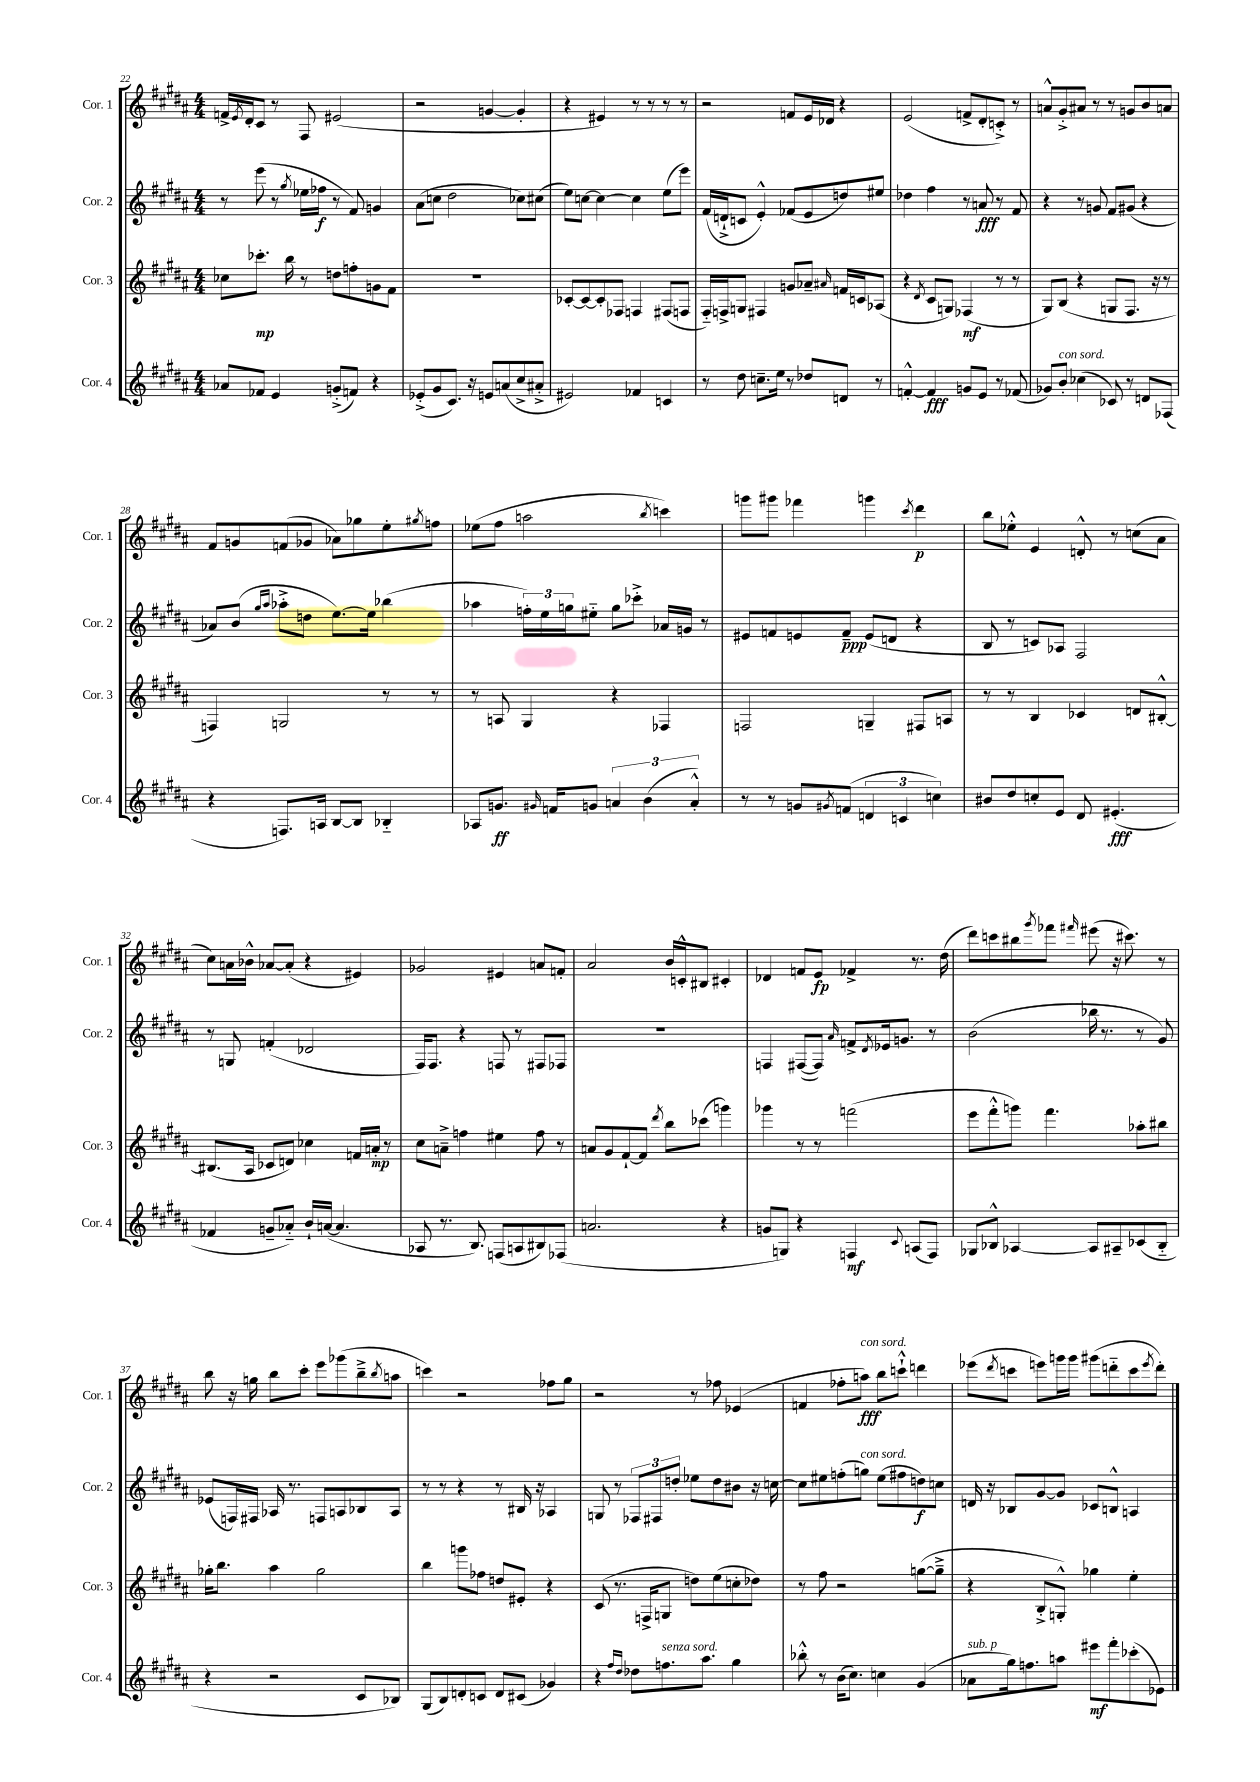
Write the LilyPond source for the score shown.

<<
\new StaffGroup <<
\new Staff = "s0" \with { instrumentName = "Cor. 1" shortInstrumentName = "Cor. 1" } {
    \clef treble \key b \major \numericTimeSignature \time 4/4
    f'16-> \acciaccatura { e'8 } dis'16-. cis'8 r8 fis8 eis'2( |
    r2 g'4~ g'4-. |
    r4 eis'4) r8 r8 r8 r8 |
    r2 f'8 e'16 des'16 r4 |
    e'2( f'8-> dis'8-. c'8-.->) r8 |
    a'8-^ gis'8-.-> ais'8 r8 r8 g'8 b'8 a'8 |
    fis'8 g'8 f'8( ges'8 aes'8) ges''8 e''8-. \acciaccatura { gis''8 } f''8 |
    ees''8( fis''8 a''2 \acciaccatura { b''8 } c'''4) |
    g'''8 gis'''8 fes'''4 g'''4 \acciaccatura { cis'''8 } dis'''4\p |
    b''8 ees''8-.-^ e'4 d'8-.-^ r8 c''8( ais'8 |
    cis''8) a'16 bes'16-^ aes'8~ aes'8-.( r4 eis'4) |
    ges'2 eis'4 a'8 f'8-. |
    ais'2 b'16 c'16-.-^ bis8 cis'4-. |
    des'4 f'8 e'8\fp fes'4-> r8. dis''16( |
    dis'''8) c'''8 bis''8 \acciaccatura { gis'''8 } fes'''8 \grace { fis'''16 } eis'''8( r16 cis'''8.) r8 |
    b''8 r16 g''16 b''8 cis'''8-. e'''8 ges'''8( b''8---> \acciaccatura { b''8 } a''8 |
    c'''4) r2 fes''8 gis''8 |
    r2 r8 fes''8 ees'4( |
    f'4 fes''8-. a''8\fff^\markup { \italic "con sord." }) b''8 c'''8-!-^ d'''4 |
    ees'''8( \acciaccatura { dis'''8 } c'''8 e'''8) g'''16 g'''16 gis'''8( d'''8-_ c'''8 \acciaccatura { e'''8 } d'''8-.) \bar "|." |
}
\new Staff = "s1" \with { instrumentName = "Cor. 2" shortInstrumentName = "Cor. 2" } {
    \clef treble \key b \major \numericTimeSignature \time 4/4
    r8 e'''8( r8 \acciaccatura { gis''8 } ees''16 fes''16\f r8 fis'8) g'4 |
    ais'8( c''8 dis''2 ces''8) cis''8( |
    e''8) c''8~ c''4~ c''4 e''8( e'''8) |
    fis'16( d'16-!-> c'8 e'4-.-^) fes'8( e'8 d''8) eis''8 |
    des''4 fis''4 r8 a'8\fff r8 fis'8 |
    r4 r8 g'8 fis'8 gis'8( r4 |
    aes'8) b'8( \grace { gis''16 ais''16 } aes''8-.-> d''8 e''8.~) e''16 bes''4( |
    aes''4 \tuplet 3/2 { f''16-.) e''16 g''16 } eis''8-_ g''8 ces'''8-.-> aes'16 g'16 r8 |
    eis'8 f'8 e'8 f'8--\ppp e'8( d'8 r4 |
    b8 r8 c'8) aes8 fis2 |
    r8 g8 f'4-.( des'2 |
    fis16) fis8. r4 f8 r8 fis8 fes8 |
    R1 |
    f4 fis8~( fis8) \grace { ais'16 } f'8-> \acciaccatura { dis'8 } ees'16 g'8. r8 |
    b'2( bes''16 r8. r8 gis'8) |
    ees'8( f16) fis16 aes16 r8. f8 a8 bes8 a8 |
    r8 r8 r4 r8 bis16 r16 aes4 |
    g8 r8 \tuplet 3/2 { fes8 fis8 d''8-. } ees''8 d''8 bis'8 r16 c''16~ |
    c''8 eis''8 f''8-.( g''8^\markup { \italic "con sord." }) eis''8( fis''8 d''8\f) c''8 |
    d'16 r16 bes8 gis'8~ gis'8 ces'8 b8-^ a4 \bar "|." |
}
\new Staff = "s2" \with { instrumentName = "Cor. 3" shortInstrumentName = "Cor. 3" } {
    \clef treble \key b \major \numericTimeSignature \time 4/4
    ces''8 ces'''8.-.\mp b''16 r8 d''8 f''8-. g'8 fis'8 |
    R1 |
    ces'8~-. ces'8~ ces'8-. fes8 f4 fis8( f8 |
    fis16-_) f16-> g8 fis4 g'8 aes'8-- \grace { ais'16 } f'16 c'16 aes8( |
    r4 \acciaccatura { dis'8 } cis'8 g8) fes4\mf( r8 r8 |
    gis8) b8( r4 g8 fis8. r16 r8 |
    f4) g2 r8 r8 |
    r8 a8 gis4 r4 fes4 |
    f2 g4-- fis8 a8 |
    r8 r8 b4 ces'4 d'8 bis8~-.-^ |
    bis8.( ais16 ces'8 d'8) ces''4 f'16 a'16-.\mp r8 |
    cis''8 a'8---> f''4 eis''4 f''8 r8 |
    a'8 gis'8 fis'8~-! fis'8 \acciaccatura { dis'''8 } b''8 ces'''8( g'''4) |
    ges'''4 r8 r8 f'''2( |
    e'''8 fis'''8-.-^ g'''8) fis'''4. aes''8-. bis''8 |
    ges''16-. b''8. ais''4 ges''2 |
    b''4 g'''8 fes''8 d''8 eis'8-. r4 |
    cis'8( r8. f16-> g8 d''8) e''8( c''8-. des''8) |
    r8 fis''8 r2 g''8~( g''8---> |
    r4 b8-.-> g8-.-^) ges''4 e''4-. \bar "|." |
}
\new Staff = "s3" \with { instrumentName = "Cor. 4" shortInstrumentName = "Cor. 4" } {
    \clef treble \key b \major \numericTimeSignature \time 4/4
    aes'8 fes'8 e'4 g'8-.->( f'8) r4 |
    ees'8-.->( gis'8 cis'8.) r16 e'8 a'8( cis''8-> ais'8-.-> |
    eis'2) fes'4 c'4 |
    r8 dis''8 c''8.-- e''16 r8 des''8 d'8 r8 |
    f'4~-.-^ f'4\fff g'8 e'8 r8 fes'8( |
    ges'8) b'8-.^\markup { \italic "con sord." } ces''4( ces'8) r8 d'8 fes8( |
    r4 f8.) a16 b8~ b8 bes4-_ |
    aes8 g'8.\ff \grace { gis'16 } f'16 g'8 \tuplet 3/2 { a'4 b'4( a'4-.-^) } |
    r8 r8 g'8 \acciaccatura { gis'8 } f'8( \tuplet 3/2 { d'4 c'4 c''4) } |
    bis'8 dis''8 c''8-. e'8 dis'8 eis'4.-.\fff( |
    fes'4 g'8-- aes'8-_) b'16-! a'16~( a'4. |
    aes8 r8. b8.) f8( a8 bis8) fes8( |
    a'2. r4 |
    g'8 g8) r4 f4\mf \appoggiatura { cis'8 } a8( f8) |
    ges8 bes8-^ aes4~ aes8 ais8-- ces'8( bes8-_ |
    r4 r2 cis'8 bes8) |
    gis8( b8) d'8-. c'8 d'8 cis'8( ges'4) |
    r4 \grace { fis''16 dis''16 } des''8 f''8.^\markup { \italic "senza sord." } ais''8. gis''4 |
    bes''8-.-^ r8 b'16( cis''8.) c''4 gis'4( |
    aes'8^\markup { \italic "sub. p" } gis''16) f''8. a''8 eis'''8\mf fis'''8-. ces'''8-.( ees'8) \bar "|." |
}
>>
>>
\layout { \context { \Score currentBarNumber = #22 } }
